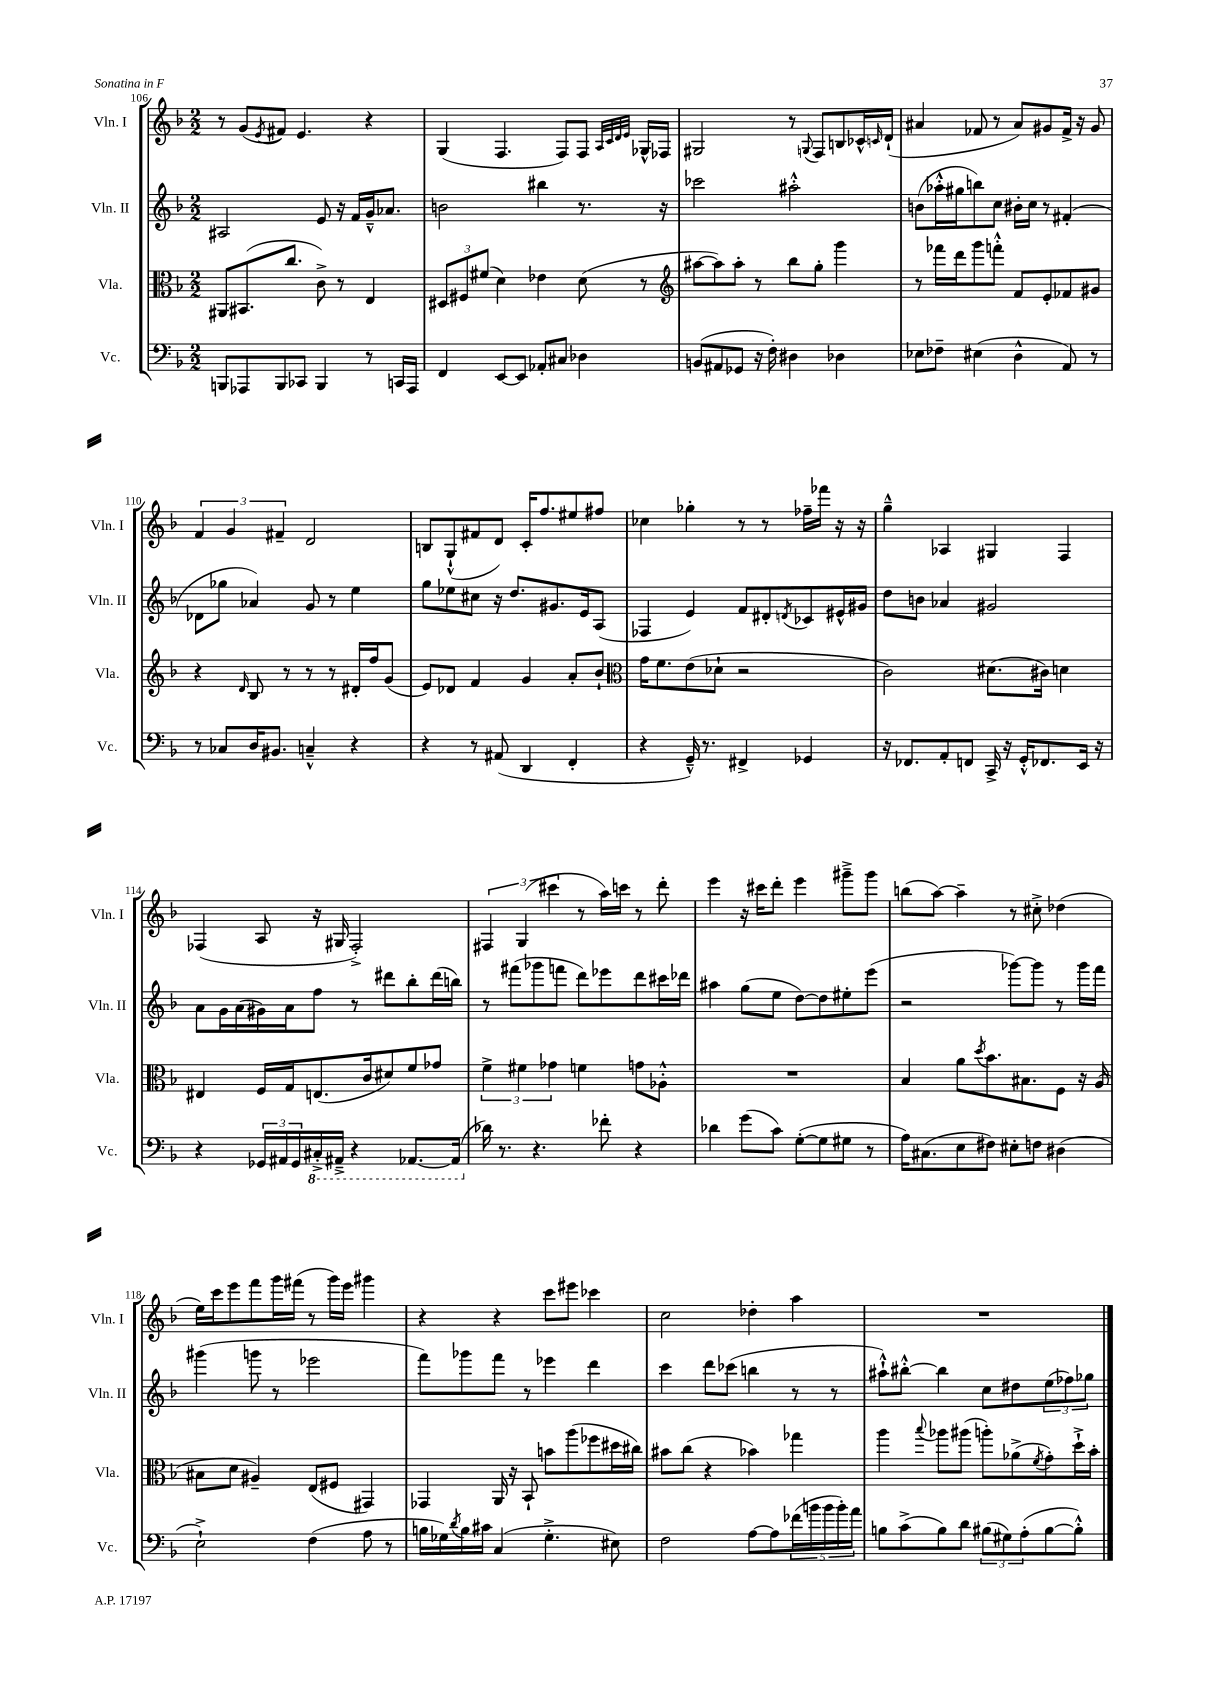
<<
\new StaffGroup <<
\new Staff = "s0" \with { instrumentName = "Vln. I" shortInstrumentName = "Vln. I" } {
    \clef treble \key f \major \numericTimeSignature \time 2/2
    r8 g'8( \acciaccatura { e'8 } fis'8) e'4. r4 |
    g4( f4. f8) f8 \grace { a32 c'32 d'32 e'32 } ges16-^ fes16 |
    gis2 r8 \appoggiatura { g8 } f8 b8 ces'16-^ \grace { c'16 } d'16-!( |
    ais'4 fes'8 r8 ais'8) gis'8 fes'16-> r16 gis'8 |
    \tuplet 3/2 { f'4 g'4 fis'4-- } d'2 |
    b8 g8-!-^( fis'8 d'8) c'16-. f''8. eis''8 fis''8 |
    ces''4 ges''4-. r8 r8 fes''16-- fes'''16 r16 r16 |
    g''4---^ aes4 gis4 f4 |
    fes4( a8 r16 gis16 fes2-.->) |
    \tuplet 3/2 { fis4 g4( cis'''4 } r8 a''16) c'''16 r8 d'''8-. |
    e'''4 r16 cis'''16 d'''8-. e'''4 gis'''8---> gis'''8 |
    b''8( a''8~) a''4-- r8 cis''8-.-> des''4( |
    e''16) c'''16 e'''8 f'''8 g'''16 fis'''16( r8 g'''16) e'''16 gis'''4 |
    r4 r4 c'''8 eis'''8 ces'''4 |
    c''2 des''4-. a''4 |
    R1 \bar "|." |
}
\new Staff = "s1" \with { instrumentName = "Vln. II" shortInstrumentName = "Vln. II" } {
    \clef treble \key f \major \numericTimeSignature \time 2/2
    ais2 e'8 r16 f'16 g'16---^ aes'8. |
    b'2 bis''4 r8. r16 |
    ces'''2 ais''2-.-^ |
    b'8( aes''16-.-^ gis''16 b''8) c''8 bis'16-. c''16 r8 fis'4-.( |
    des'8 ges''8 aes'4) g'8 r8 e''4 |
    g''8 ees''8 cis''8 r16 d''8. gis'8. e'16 a8( |
    fes4 e'4) f'8 dis'8-. \acciaccatura { d'8 } ces'8 eis'16-^ gis'16 |
    d''8 b'8 aes'4 gis'2 |
    a'8 g'16 a'16( gis'16) a'16 f''8 r8 dis'''8 bes''8-. dis'''16( b''16) |
    r8 fis'''8( ges'''8 f'''8 d'''8) ees'''8 d'''8 cis'''16 des'''16 |
    ais''4 g''8( e''8 d''8~) d''8 eis''8-. e'''8( |
    r2 ges'''8~) ges'''8 r8 ges'''16 f'''16 |
    gis'''4( g'''8 r8 ees'''2 |
    f'''8) ges'''8 f'''8 r8 ees'''4 d'''4 |
    c'''4 d'''8 ces'''8( b''4 r8 r8 |
    ais''8-!-^) bis''8~-.-^ bis''4 c''8 dis''8 \tuplet 3/2 { e''8( fes''8) ges''8 } \bar "|." |
}
\new Staff = "s2" \with { instrumentName = "Vla." shortInstrumentName = "Vla." } {
    \clef alto \key f \major \numericTimeSignature \time 2/2
    ais,8 bis,8.( c''8. c'8->) r8 e4 |
    \tuplet 3/2 { dis8 fis8 fis'8( } d'4) ees'4 d'8( r8 |
    \clef treble ais''8~ ais''8) ais''8-. r8 bes''8 g''8-. g'''4 |
    r8 fes'''16 d'''16 g'''8 f'''8-.-^ f'8 e'8-. fes'8 gis'8 |
    r4 \grace { d'16 } bes8 r8 r8 r8 dis'16-. f''16 g'8( |
    e'8) des'8 f'4 g'4 a'8-. bes'8-! |
    \clef alto g'16 f'8. e'8( des'8-! r2 |
    c'2) dis'8.( cis'16) d'4 |
    eis4 f16 g16 e8.( c'16 dis'8) f'8 ges'8 |
    \tuplet 3/2 { f'4-> fis'4 ges'4 } f'4 g'8 aes8-.-^ |
    R1 |
    bes4 a'8 \acciaccatura { d''8 } bes'8. bis8. f8 r16 a16( |
    bis8 d'8 ais4--) e8( fis8 gis,4) |
    ges,4 a,16 r16 bes,8-! b'8 a''8( fes''8 dis''16 cis''16) |
    bis'8 c''8( r4 bes'4) ges''4 |
    a''4 \appoggiatura { bes''8 } aes''8 ais''8( a''8-.) aes'8->( \acciaccatura { f'8 } g'8-.) d''16-!-> bes'16-. \bar "|." |
}
\new Staff = "s3" \with { instrumentName = "Vc." shortInstrumentName = "Vc." } {
    \clef bass \key f \major \numericTimeSignature \time 2/2
    b,,8 aes,,8 b,,8 ces,8 b,,4 r8 c,16 aes,,16 |
    f,4 e,8~ e,8 aes,8-. cis8 des4 |
    b,8( ais,8 ges,8 r16 f16-.) dis4 des4 |
    ees8 fes8-- eis4( d4-^ a,8) r8 |
    r8 ces8 d16 bis,8. c4---^ r4 |
    r4 r8 ais,8( d,4 f,4-. |
    r4 g,16---^) r8. fis,4-> ges,4 |
    r16 fes,8. a,8-. f,8 c,16-> r16 g,16-.-^ fes,8. e,16 r16 |
    r4 \tuplet 3/2 { ges,16 ais,16 ges,16 } \ottava #-1 cis,16-.-> ais,,16---> r4 aes,,8.~ aes,,16( \ottava #0 |
    des'16) r8. r4. fes'8-. r4 |
    des'4 g'8( c'8) g8~-.( g8 gis8 r8 |
    a16) cis8.( e8 fis8) eis8-. f8 dis4( |
    e2-!->) f4( a8 r8 |
    b16 ges16) \acciaccatura { d'8 } b16 cis'16 c4( ges4.-.-> eis8) |
    f2 a8~ a8 \tuplet 5/4 { fes'16( b'16 b'16 b'16-.) a'16 } |
    b8 c'8->( b8) d'8 \tuplet 3/2 { bis8( gis8) a8-.( } bis8~ bis8-.-^) \bar "|." |
}
>>
>>
\layout { \context { \Score currentBarNumber = #106 } }
